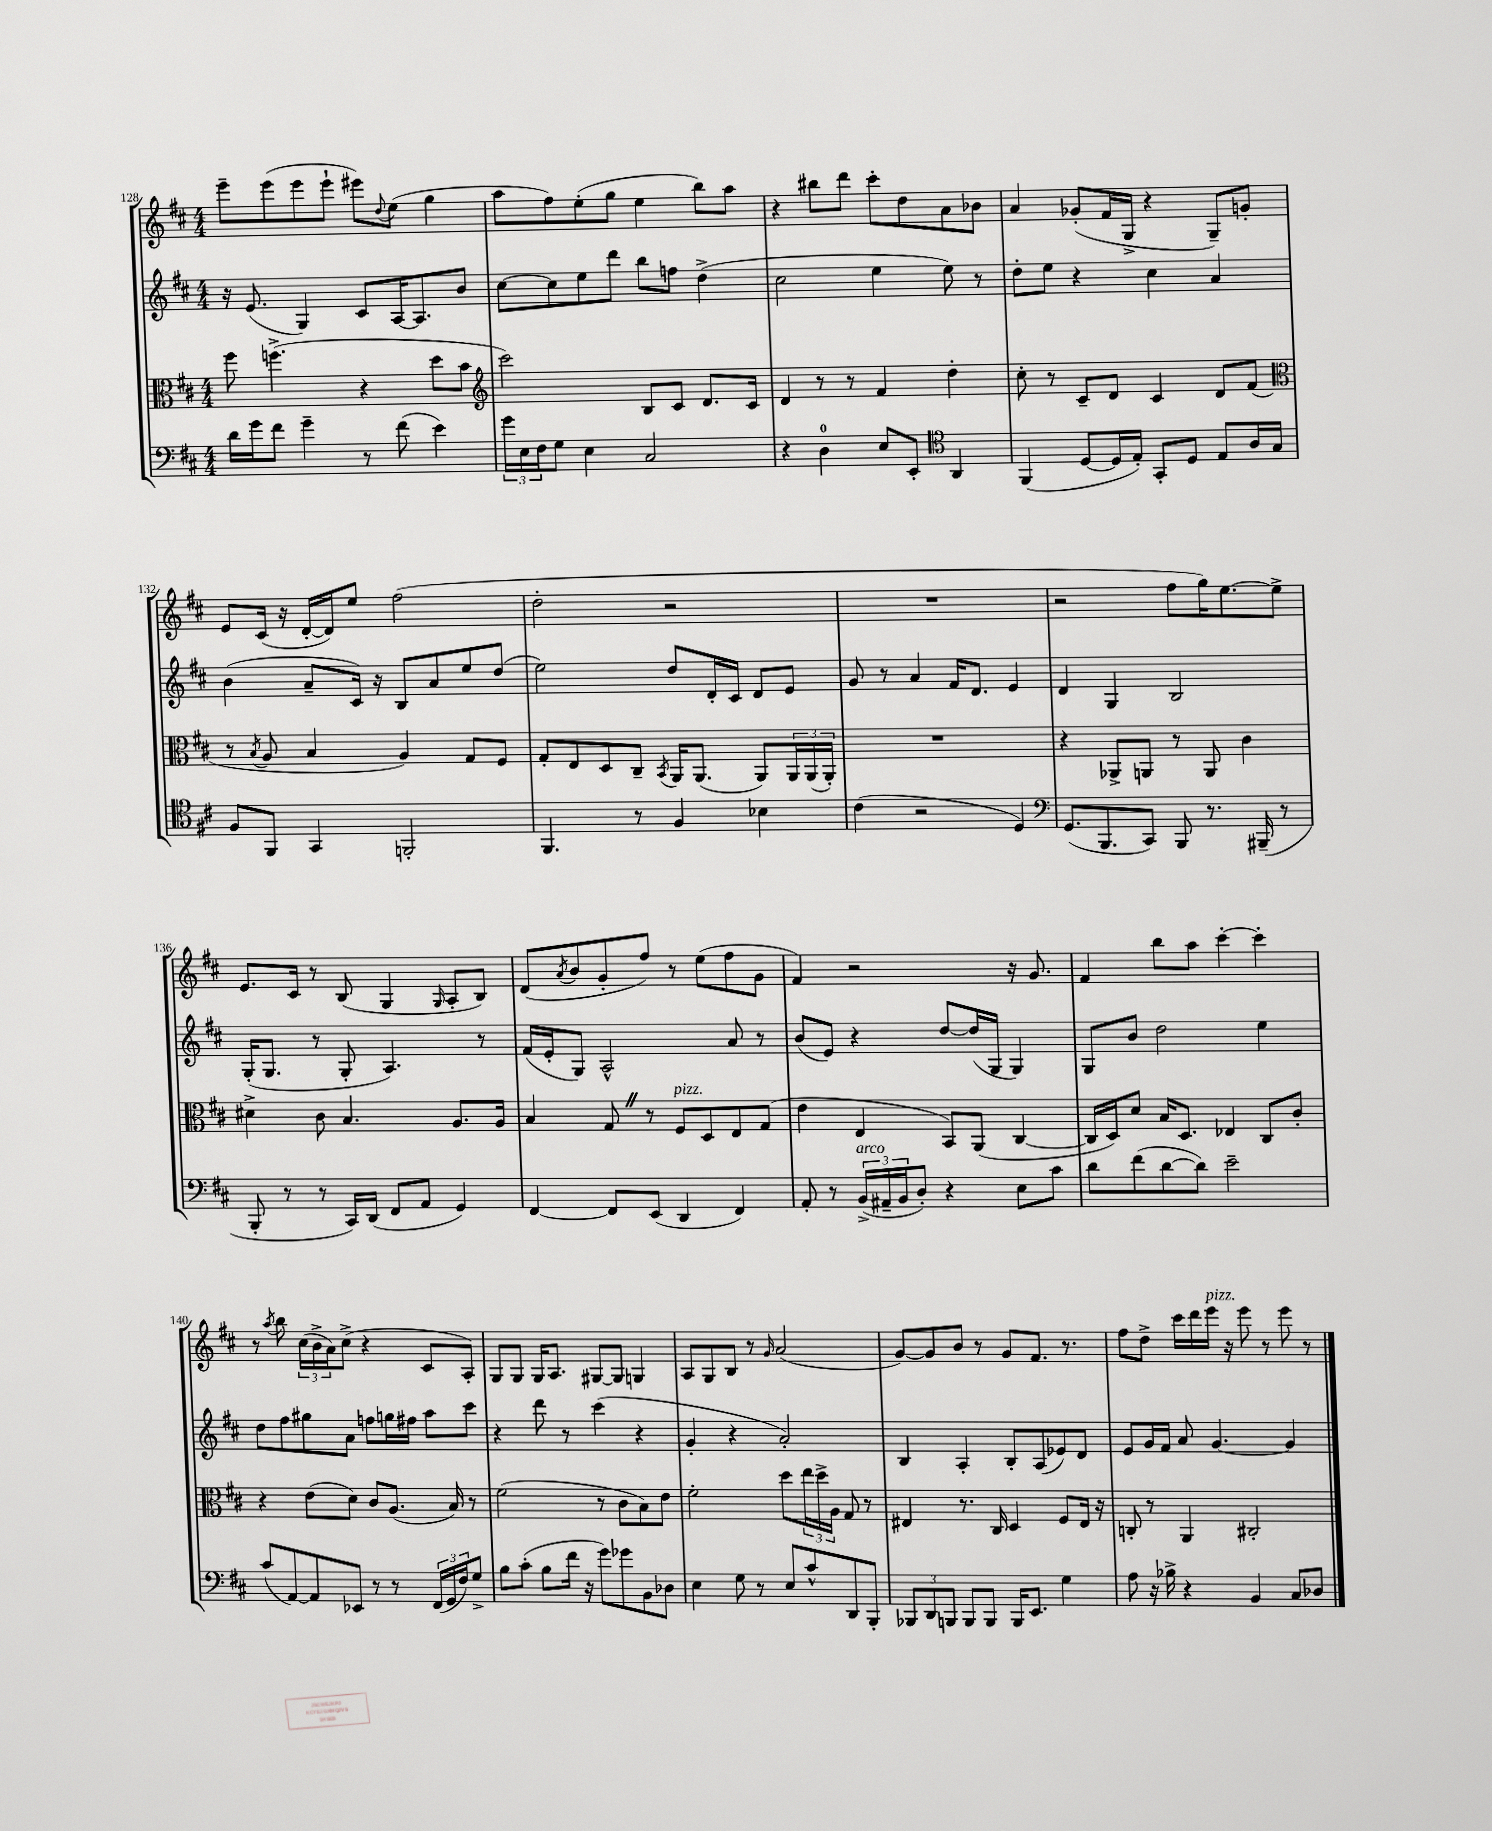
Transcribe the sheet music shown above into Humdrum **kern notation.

**kern	**kern	**kern	**kern
*staff4	*staff3	*staff2	*staff1
*clefF4	*clefC3	*clefG2	*clefG2
*k[f#c#]	*k[f#c#]	*k[f#c#]	*k[f#c#]
*M4/4	*M4/4	*M4/4	*M4/4
16d	8ff#	16r	8eee~
16g	.	(8.e	.
8f#	(4.ff^	.	(8eee
4g~	.	4G)	8eee
.	.	.	8eee`
8r	4r	8c#	8eee#)
.	.	.	8qqdd
(8f#	.	[16A	(8ee
.	.	8.A]	.
4e)	8dd	.	4gg
.	8b	8b	.
=	=	=	=
*	*clefG2	*	*
24g	2ccc#)	[8cc#	8aa
24E	.	.	.
24F#	.	.	.
8G	.	8cc#]	8ff#)
4E	.	8ee	(8ee'
.	.	8ddd	8gg
2C#	8B	8bb	4ee
.	8c#	8ff	.
.	8.d	(4dd^	8bb)
.	.	.	8aa
.	16c#	.	.
=	=	=	=
4r	4d	2cc#	4r
4D	8r	.	8bb#
.	8r	.	8ddd
8E	4f#	4ee	8ccc#'
8EE'	.	.	8dd
*clefC4	*	*	*
4AA	4dd'	8ee)	8a
.	.	8r	8b-
=	=	=	=
(4FF#	8cc#'	8dd'	4a
.	8r	8ee	.
[8D	8c#~	4r	(8g-'
16D]	8d	.	16f#
16E')	.	.	16G^
8GG'	4c#	4cc#	4r
8D	.	.	.
8E	8d	4a	8G~)
16A	(8f#	.	8g'
16G	.	.	.
=	=	=	=
*	*clefC3	*	*
8F#	8r	(4b	8e
.	8qB	.	.
8FF#	8A	.	(16c#
.	.	.	16r
4GG	4B	8a~	[16d'
.	.	.	16d])
.	.	16c#)	8ee
.	.	16r	.
2FF'	4A)	8B	(2ff#
.	.	8a	.
.	8G	8ee	.
.	8F#	(8dd	.
=	=	=	=
4.FF#	8G'	2ee)	2dd'
.	8E	.	.
.	8D	.	.
8r	8C#~	.	.
.	8qBB	.	.
4F#	16AA	8dd	2r
.	(8.AA	.	.
.	.	16d'	.
.	.	16c#	.
4B-	8AA)	8d	.
.	24AA	8e	.
.	(24AA	.	.
.	24AA')	.	.
=	=	=	=
(4c#	1r	8g	1r
.	.	8r	.
2r	.	4a	.
.	.	16f#	.
.	.	8.d	.
4D)	.	4e	.
=	=	=	=
*clefF4	*	*	*
(8.GG	4r	4d	2r
8.BBB	.	.	.
.	8AA-^	4G	.
8CC#)	8AA	.	.
8BBB	8r	2B	8ff#
8.r	8AA	.	16gg)
.	.	.	[8.ee
.	4c#	.	.
(16BBB#~	.	.	.
8r	.	.	8ee^]
=	=	=	=
8BBB'	4d#^	(16G'	8.e
.	.	8.G	.
8r	.	.	.
.	.	.	16c#
8r	8c#	8r	8r
16CC#)	4.B	8G'	(8B
(16DD	.	.	.
8FF#	.	4.A)	4G
8AA	.	.	.
.	.	.	16qqG
4GG)	8.A	.	8A'
.	.	8r	8B)
.	16A	.	.
=	=	=	=
[4FF#	4B	(16f#	(8d
.	.	16e'	.
.	.	.	8qa
.	.	8G)	8b
8FF#]	8G	2A^^	8g'
(8EE	8r	.	8ff#)
4DD	8F#	.	8r
.	8D	.	(8ee
4FF#)	8E	8a	8ff#
.	(8G	8r	8g
=	=	=	=
8AA'	4e	(8b	4f#)
8r	.	8e)	.
(24BB^	4E	4r	2r
24AA#~	.	.	.
24BB	.	.	.
8D')	.	.	.
4r	8BB)	[8dd	.
.	(8AA	(16dd]	.
.	.	16G	.
8E	[4C#	4G)	16r
.	.	.	8.g
8c#	.	.	.
=	=	=	=
8d	16C#]	8G	4f#
.	16D)	.	.
(8f#	8d	8b	.
[8d	16B	2dd	8bb
.	8.D	.	.
8d])	.	.	8aa
2e~	4E-	.	[4ccc#'
.	8C#	4ee	4ccc#']
.	8c#'	.	.
=	=	=	=
(8c#	4r	8dd	8r
.	.	.	8qaa
[8AA)	.	8ff#	8bb
8AA]	(8e	8gg#	(24cc#
.	.	.	24b^
.	.	.	24a)
8EE-	8d)	8a	(8cc#^
8r	8c#	8ff	4r
8r	(8.A	16gg	.
.	.	16ff#	.
(24FF#	.	8aa	8c#
24GG	.	.	.
.	16B)	.	.
24F#)	.	.	.
8G^	8r	8ccc#	8A')
=	=	=	=
8B	(2f#	4r	8G
(8c#'	.	.	8G
8B	.	8ddd	16G
.	.	.	8.A
16f#	.	8r	.
16r	.	.	.
8g)	8r	(4ccc#	[8G#
8g-	8c#	.	8G#]
8BB	8B)	4r	4G
8D-	8e	.	.
=	=	=	=
4E	2f#'	4g'	8A
.	.	.	8G
8G	.	4r	8B
8r	.	.	8r
.	.	.	16qqg
8E	8dd	2a')	(2a
8c#^^	24ee	.	.
.	24dd^	.	.
.	24A	.	.
8DD	8G	.	.
8BBB'	8r	.	.
=	=	=	=
12BBB-	4E#	4B	[8g)
12DD	.	.	.
.	.	.	8g]
12BBB	.	.	.
8BBB	8.r	4A'	8b
8BBB	.	.	8r
.	16C#	.	.
16BBB	4D	8B'	8g
8.EE	.	.	.
.	.	(8A	8.f#
4G	8F#	8e-)	.
.	.	.	8.r
.	16E#	8d	.
.	16r	.	.
=	=	=	=
8A	8C'	8e	8ff#
16r	8r	16g	8dd^
16B-^	.	16f#	.
4r	4AA	8a	16ccc#
.	.	.	16ddd
.	.	[4.g	16eee
.	.	.	16r
4BB	2C#'	.	8eee
.	.	.	8r
8C#	.	4g]	8eee
8D-	.	.	8r
==	==	==	==
*-	*-	*-	*-
